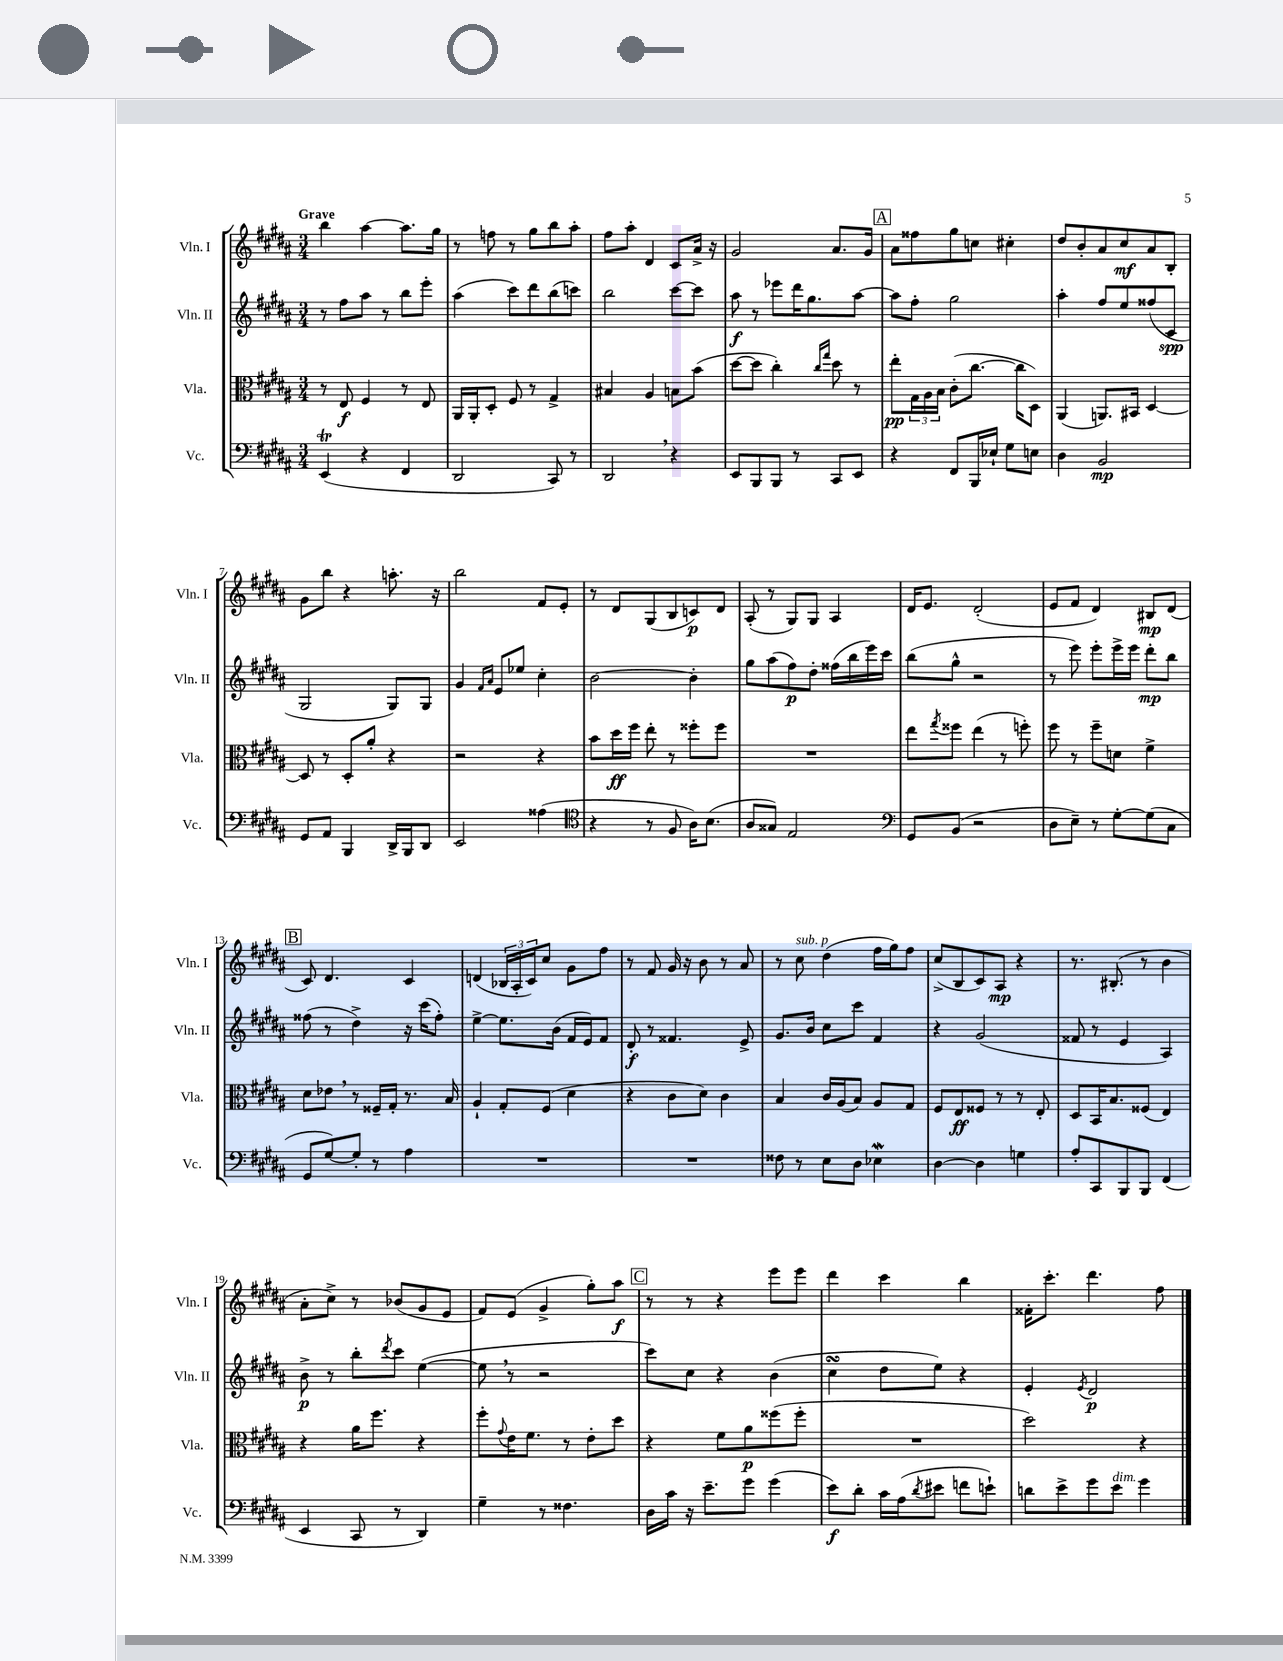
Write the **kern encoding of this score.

**kern	**kern	**kern	**kern
*staff4	*staff3	*staff2	*staff1
*clefF4	*clefC3	*clefG2	*clefG2
*k[f#c#g#d#a#]	*k[f#c#g#d#a#]	*k[f#c#g#d#a#]	*k[f#c#g#d#a#]
*M3/4	*M3/4	*M3/4	*M3/4
(4EE/	8r	8r	4bb\
.	8E/	8ff#\L	.
4r	4F#/	8aa#\J	[4aa#\
.	.	8r	.
4FF#/	8r	8bb\L	8.aa#\]L
.	8E/	8eee'\J	.
.	.	.	16gg#\Jk
=	=	=	=
2DD#/	16AA#/LL	(4aa#\	8r
.	16AA#'/J	.	.
.	8D#'/J	.	8ff\
.	8F#/	8ccc#\L)	8r
.	8r	8ddd#\	8gg#\L
8CC#/)	4G#^/	(8bb\	8bb\
8r	.	8ccc\J)	8aa#'\J
=	=	=	=
2DD#/	4B#/	2bb\	8ff#\L
.	.	.	8aa#'\J
.	4A#/	.	4d#/
4r	8B\L	[8ccc#\L	8c#/L
.	(8b\J	8ccc#\]J	16a#^/Jk
.	.	.	16r
=	=	=	=
8EE/L	[8dd#\L	8aa#\	2g#/
8BBB/	8dd#\]J	8r	.
8BBB/J	4cc#'\)	8eee-\L	.
8r	.	16ddd#\K	.
.	.	8.gg#\	.
.	16qqcc#/LL	.	.
.	16qqgg#/JJ	.	.
8CC#/L	8dd#\	.	8.a#/L
8EE/J	8r	[8aa#\J	.
.	.	.	16g#/Jk
=	=	=	=
4r	8ee'\L	8aa#\]L	8a#\L
.	24G#\L	8ff#'\J	8ff##\
.	24A#\	.	.
.	24B\JJ	.	.
8FF#/L	(8c#'\L	2gg#\	8gg#\
16BBB/L	[8.cc#\J	.	8cc\J
16E-`/JJ	.	.	.
8G#\L	.	.	4cc#'\
.	16cc#\]LK	.	.
8E\J	8D#\J)	.	.
=	=	=	=
4D#\	(4AA#/	4aa#'\	8dd#/L
.	.	.	8b'/
2BB/	8.AA/L)	8ff#/L	8a#/
.	.	8ee/	8cc#/
.	16BB#/Jk	.	.
.	[4D#/	(8ff##/	8a#/
.	.	8c#/J	8B'/J
=	=	=	=
8GG#/L	8D#/]	2G#/	8g#\L
8AA#/J	8r	.	8bb\J
4BBB/	8D#'/L	.	4r
.	8a#'/J	.	.
16DD#^/LL	4r	8G#/L)	8.aa'\
16BBB/J	.	.	.
8DD#/J	.	8G#/J	.
.	.	.	16r
=	=	=	=
2EE/	2r	4g#/	2bb\
.	.	16qqf#/LL	.
.	.	16qqa#/JJ	.
.	.	8e/L	.
.	.	8ee-/J	.
(4A##\	4r	4cc#'\	8f#/L
.	.	.	8e'/J
=	=	=	=
*clefC4	*	*	*
4r	8b\L	[2b\	8r
.	16dd#\L	.	8d#/L
.	16ff#\JJ	.	.
8r	8ee'\	.	(8G#/
8F#/	8r	.	8B/
16A#\LK)	8ff##'\L	4b'\]	8c/)
(8.B\J	.	.	.
.	8ff##\J	.	8d#/J
=	=	=	=
8A#/L	2.r	8gg#\L	(8A#'/
8G##/J)	.	(8aa#\	8r
2E/	.	8ff#\)	8G#/L)
.	.	8dd#'\J	8G#/J
.	.	(16ff##\LL	4A#/
.	.	16bb\	.
.	.	16eee\)	.
.	.	16ccc#\JJ	.
=	=	=	=
*clefF4	*	*	*
8GG#/L	8ee\L	(8bb\L	16d#/LK
.	.	.	8.e/J
.	8qgg#/	.	.
(8BB/J	8ff##\J	8gg#^^\J	.
2r	(4ee\	2r	(2d#'/
.	8r	.	.
.	8ff'\)	.	.
=	=	=	=
8D#\L	8ff#\	8r	8e/L
8E~\J)	8r	8eee\)	8f#/J
8r	8ff#~\L	8eee'\L	4d#/)
[8G#'\L	8d\J	16eee^\L	.
.	.	16eee\JJ	.
(8G#\]	4f#^\	8ddd#'\L	8B#/L
8C#\J	.	8bb\J	(8d#/J
=	=	=	=
8GG#/L	8d#\L	(8ff##\	8c#/)
[8G#/)	8e-\J	8r	4.d#/
8G#'/]J	8r	4dd#^\)	.
8r	16F##~/LL	.	.
.	16G#'/JJ	.	.
4A#\	8.r	16r	4c#/
.	.	(16ccc#\LK	.
.	.	8ff##'\J)	.
.	16B/	.	.
=	=	=	=
2.r	4A#`/	[4ee^\	(4d/
.	8G#'/L	8.ee\]L	24B-/LL
.	.	.	24A#'/
.	.	.	24c#/J)
.	(8F#/J	.	8cc#/J
.	.	(16b\Jk	.
.	4d#\	16f#/LL	8g#\L
.	.	16e/J)	.
.	.	8f#/J	8ff#\J
=	=	=	=
2.r	4r	8d#'/	8r
.	.	8r	8f#/
.	8c#\L	4.f##/	16g#/
.	.	.	16r
.	8d#\J)	.	8b\
.	4c#\	.	8r
.	.	8e^/	8a#/
=	=	=	=
8F##\	4B/	8.g#/L	8r
8r	.	.	8cc#\
.	.	16b/Jk	.
8E\L	16c#/LL	8cc#\L	(4dd#\
.	(16A#/J	.	.
8D#\J	8B/J)	8ccc#\J	.
4E-\	8A#/L	4f#/	16ff#\LL
.	.	.	16gg#\J)
.	8G#/J	.	8ff#\J
=	=	=	=
[4D#\	8F#/L	4r	(8cc#^/L
.	8E/	.	8B/
4D#\]	8F##/J	(2g#/	8c#/)
.	8r	.	8A#/J
4G\	8r	.	4r
.	8E'/	.	.
=	=	=	=
8A#'/L	8D#/L	8f##/	8.r
8CC#/	16BB/K	8r	.
.	8.B/	.	(8.B#'/
8BBB/	.	4e/	.
8BBB/J	(8F##/J	.	8r
(4FF#/	4E/)	4A#/)	4b\
=	=	=	=
4EE/	4r	8b^\	8a#'\L
.	.	8r	8cc#^\J)
8CC#/	16a#\LK	8bb'\L	8r
.	8.ff#\J	.	.
.	.	8qddd#/	.
8r	.	8ccc#\J	(8b-/L
4DD#/)	4r	([4ee\	8g#/
.	.	.	8e/J
=	=	=	=
4G#~\	8ff#'\L	8ee\]	8f#/L)
.	8qqg#/	.	.
.	16e\K	8r	(8e/J
.	8.f#\J	.	.
8r	.	2r	4g#^/
4.F##\	8r	.	.
.	8e'\L	.	8gg#'\L)
.	8dd#\J	.	8aa#\J
=	=	=	=
16D#\LL	4r	8ccc#\L)	8r
16c#\JJ	.	.	.
16r	.	8cc#\J	8r
8.e~\L	.	.	.
.	8f#\L	4r	4r
8g#\J	8a#\	.	.
(4g#\	(8ff##\	(4b\	8eee\L
.	8ff##'\J	.	8eee\J
=	=	=	=
8e\L)	2.r	4cc#\	4ddd#\
8d#'\J	.	.	.
16c#\LL	.	8dd#\L	4ccc#\
(16A#\J	.	.	.
8qd#/	.	.	.
8e#\J	.	8ee\J)	.
8f\L	.	4r	4bb\
8e`\J)	.	.	.
=	=	=	=
8d\L	2dd#\)	4e'/	16f##'\LK
.	.	.	8.ccc#'\J
8e^\	.	.	.
.	.	8qe/	.
8g#\	.	2d#/	4.ddd#\
8e\J	.	.	.
4g#\	4r	.	.
.	.	.	8ff#\
==	==	==	==
*-	*-	*-	*-
